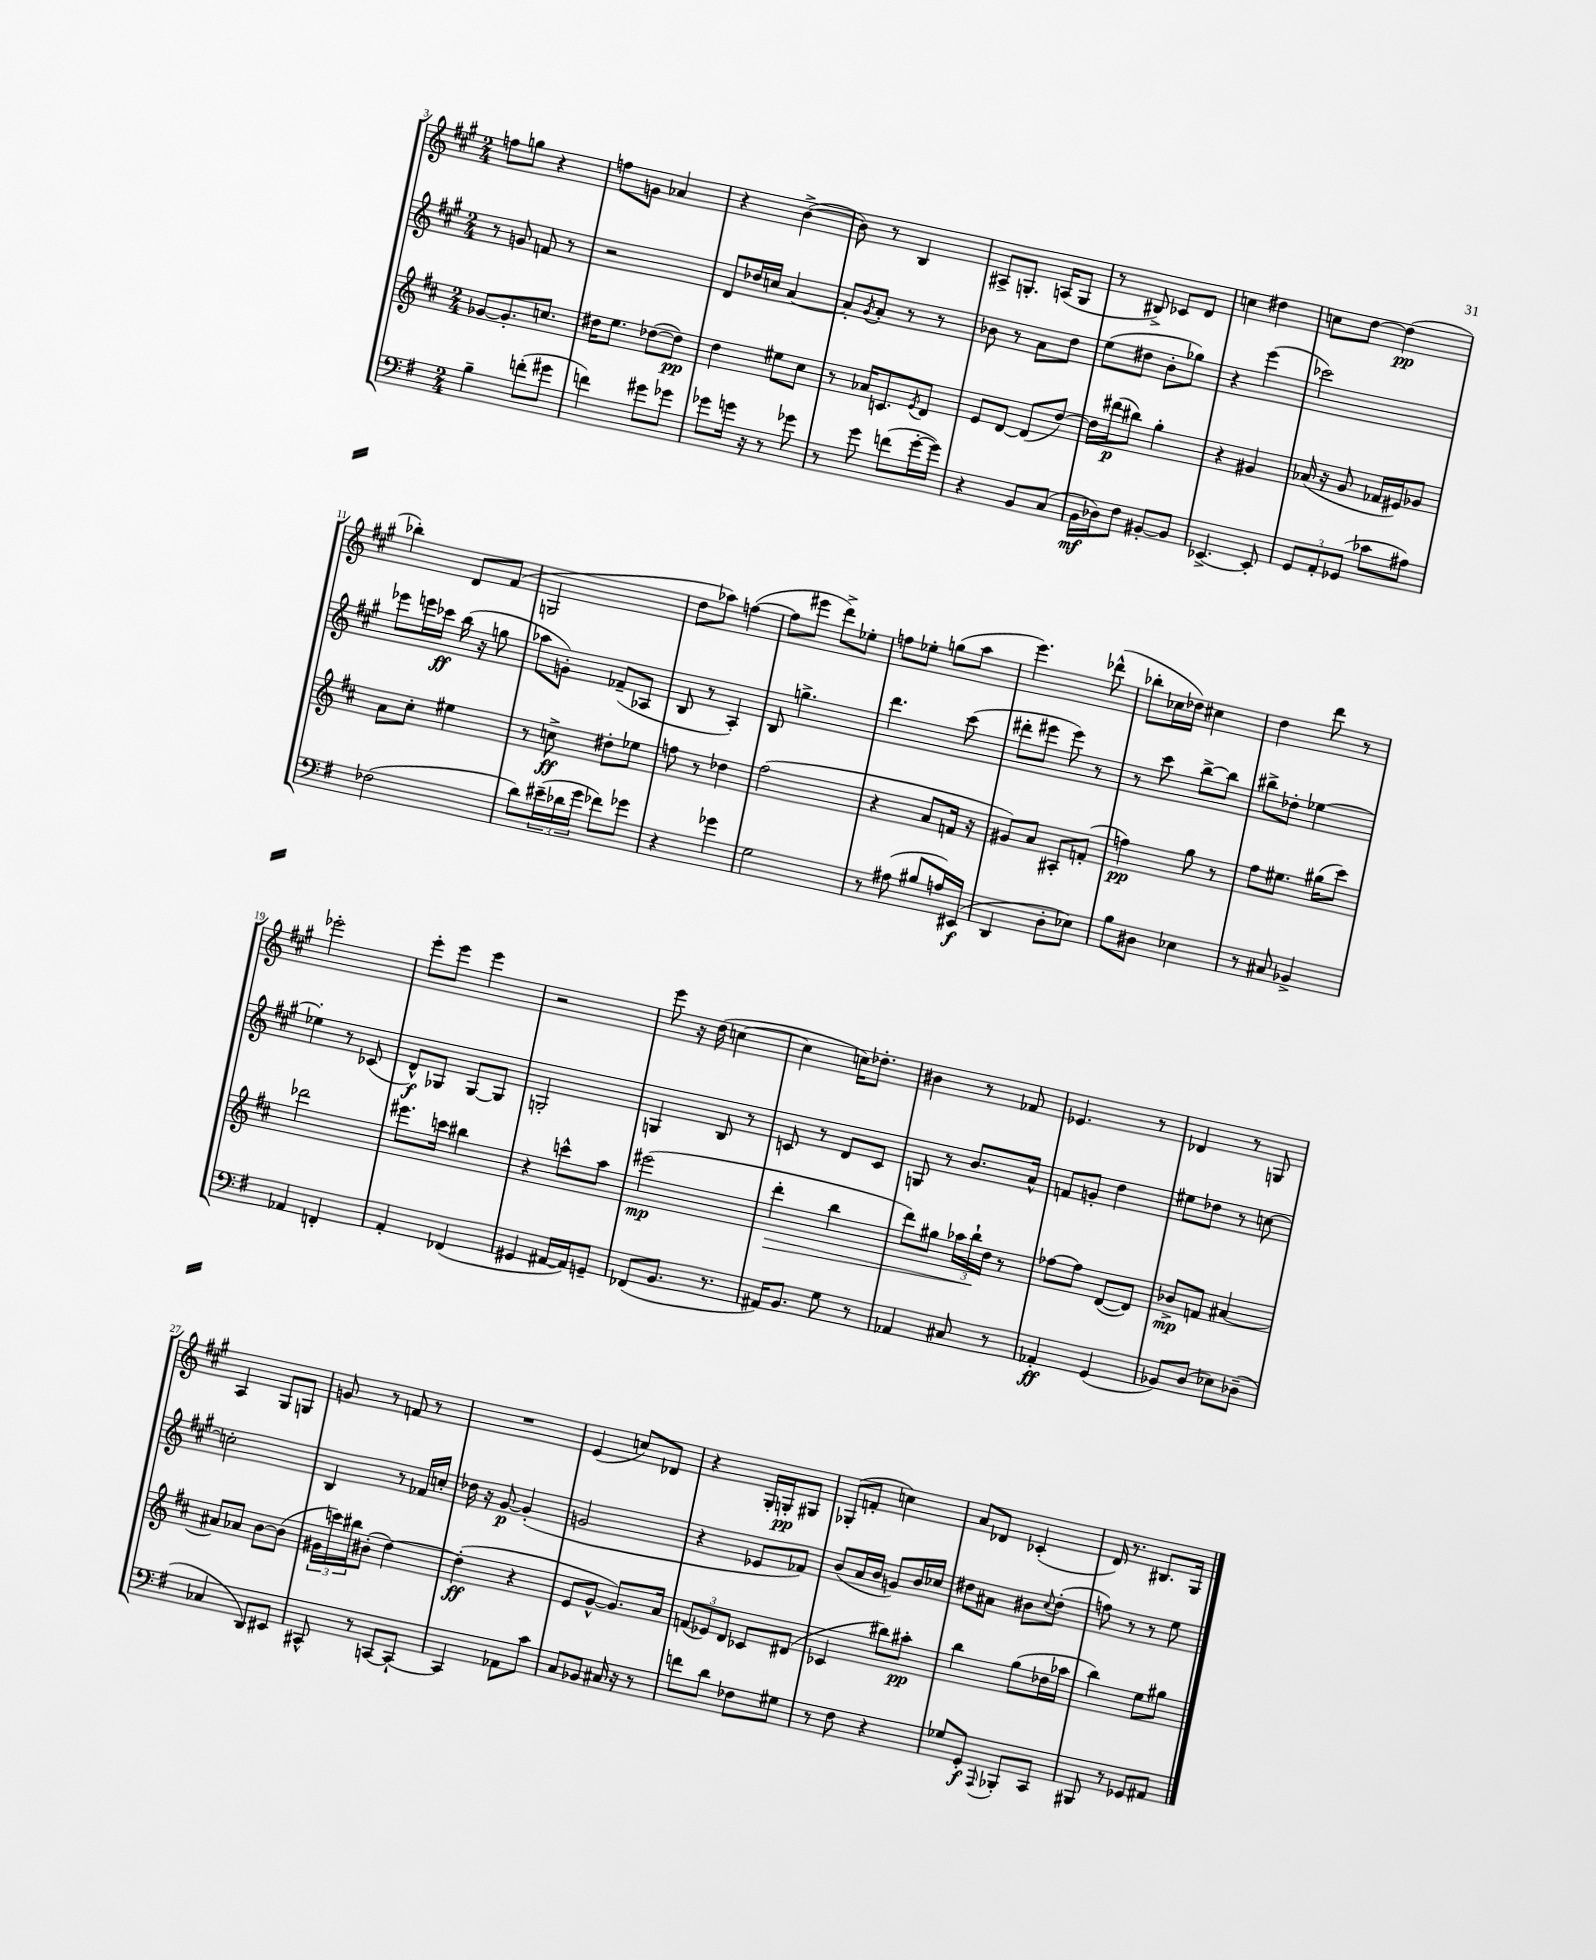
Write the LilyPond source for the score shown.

<<
\new StaffGroup <<
\new Staff = "s0" {
    \clef treble \key a \major \numericTimeSignature \time 2/4
    f''8 g''8 r4 |
    f''8 g'8 aes'4 |
    r4 b'4~->( |
    b'8) r8 b4 |
    ais8-> g8.-. a16( g8 |
    r8 bis8->) ces'8 d'8 |
    c''4 dis''4 |
    c''8 d''8~ d''4\pp( |
    bes''4-.) d'8 fis'8( |
    g2 |
    d''8 aes''8) f''4~( |
    f''8 eis'''8 d'''8->) ees''8-. |
    f''8 ees''8-. g''8( a''8 |
    e'''4.) des'''8-^( |
    bes''8-. ces''16 des''16) cis''4 |
    d''4 d'''8 r8 |
    ees'''2-. |
    e'''8-. e'''8 e'''4 |
    r2 |
    e'''8 r16 d''16( c''4~ |
    c''4 c''16) des''8.-. |
    bis'4 r8 fes'8 |
    ees'4. r8 |
    des'4 r8 g8 |
    a4 gis8 g8 |
    g'8 r8 f'8 r8 |
    R2 |
    e'4( c''8) des'8 |
    r4 gis16-. g16-.\pp gis8 |
    ges8-.( f'8-. c''4) |
    a'8 des'8 ces'4-.( |
    d'16) r8. bis8. gis16 \bar "|." |
}
\new Staff = "s1" {
    \clef treble \key a \major \numericTimeSignature \time 2/4
    r8 g'8 f'8 r8 |
    r2 |
    d'8 des''16 c''16 a'4~ |
    a'8-. \acciaccatura { gis'8 } a'8-. r8 r8 |
    bes'8 r8 a'8 d''8 |
    e''8( dis''8 b'8-. ges''8) |
    r4 e'''4( |
    ces'''2) |
    ees'''8 e'''16 ces'''16\ff b''16( r16 g''8 |
    aes''8 g'8-.) fes'8--( aes8 |
    b8 r8 a4-.) |
    b8 g''4.-> |
    d'''4. cis'''8( |
    dis'''8-. eis'''8 eis'''8) r8 |
    r8 cis'''8 b''8~-> b''8 |
    bis''8-> des''8-. ees''4~ |
    ees''4-. r8 ces'8( |
    d'8-^\f) ges8 ges8~ ges8 |
    g2-. |
    g4 b8 r8 |
    c'8 r8 d'8 c'8 |
    g8 r8 b'8. a'16-^ |
    f'8 g'8-. d''4 |
    eis''8 des''8 r8 c''8~ |
    c''2-. |
    b4 r8 fes'16 c''16-. |
    des''16 r16 gis'8~\p gis'4-.( |
    g'2 |
    r4 ees'8 fes'8) |
    b'8( a'16 b'16 g'8) b'16 ces''16 |
    dis''8 ais'8 bis'8 \appoggiatura { cis''8 } dis''8-.( |
    f''8) r8 r8 e''8 \bar "|." |
}
\new Staff = "s2" {
    \clef treble \key d \major \numericTimeSignature \time 2/4
    ges'8~ ges'8.-. c''8. |
    dis''16 e''8. des''8~( des''8\pp) |
    d''4 eis''8 cis''8 |
    r8 aes'16 c'8. \acciaccatura { e'8 } d'8 |
    e'8 d'8~ d'8( d''8~) |
    d''16 dis'''16\p( bis''8) g''4-. |
    r4 gis'4 |
    aes'16( r16 g'8 fes'16 eis'16) ges'8 |
    a'8 cis''8-. eis''4 |
    r8 c''8->\ff dis''8-. ees''8 |
    f''8 r8 des''4 |
    fis''2( |
    r4 a'8 f'16 r16 |
    gis'8) a'8 ais8-. f'8-.( |
    f''4\pp) g''8 r8 |
    fis''8 eis''8. gis''16( cis'''8) |
    des'''2 |
    eis'''8. c'''16 bis''4 |
    r4 c'''8-^ a''8 |
    eis'''2\mp( |
    d'''4-.\> b''4 |
    d'''8) gis''8 \tuplet 3/2 { aes''16 b''16-!\! d''16 } r8 |
    fes''8~ fes''8 d'8~( d'8) |
    bes'8->\mp f'8 ais'4~ |
    ais'8 aes'8 b'8~ b'8( |
    \tuplet 3/2 { gis'16 c'''16) bis''16 } bis'8-.( d''4~) |
    d''4-.\ff( r4 |
    e'8 g'8~-^ g'8.) a'16 |
    \tuplet 3/2 { f'8( ees'8) d'8 } ces'8 dis'8( |
    ces'4 bis''8) ais''8-.\pp |
    b''4 g''8( des''16 aes''16 |
    b''4) e''8 gis''8 \bar "|." |
}
\new Staff = "s3" {
    \clef bass \key g \major \numericTimeSignature \time 2/4
    b4-- f'8-.( gis'8 |
    f'4) gis'8 ges'8 |
    ges'8 g'16 r16 r8 ges'8 |
    r8 g'8 f'8( g'16~-. g'16) |
    r4 b,8 c8( |
    b,16\mf des16) fis8 bis,8~-. bis,8 |
    ees,4.~-> ees,8-. |
    \tuplet 3/2 { g,8 a,8-. ges,8( } ces'8 ais8) |
    fes2( |
    d'8) \tuplet 3/2 { eis'16--( des'16 g'16 } fes'8) ges'8 |
    r4 ges'4 |
    g2 |
    r8 ais8( bis8 a16) eis,16\f( |
    d,4 d8-. ees8) |
    b8 dis8 ees4 |
    r8 cis8 bes,4-> |
    aes,4 f,4-. |
    a,4-. fes,4( |
    gis,4 ais,16~ ais,16) g,8-- |
    fes,8( b,8. r8. |
    ais,16) b,8. g8 r8 |
    aes,4 cis8 r8 |
    aes,4-.\ff g,4( |
    bes,8) d8( ees8) des8--( |
    ces4 d,8) eis,8 |
    cis,8-^ r8 c,8~ c,8~-! |
    c,4 aes,8 c'8 |
    c8 bes,8 cis16 r16 r8 |
    f'8 d'8 fes8 gis8 |
    r8 fis8 r4 |
    ges8 g,8-.\f \appoggiatura { a,,8 } bes,,8-. c,8 |
    bis,,8 r8 ges,8 ais,8 \bar "|." |
}
>>
>>
\layout { \context { \Score currentBarNumber = #3 } }
